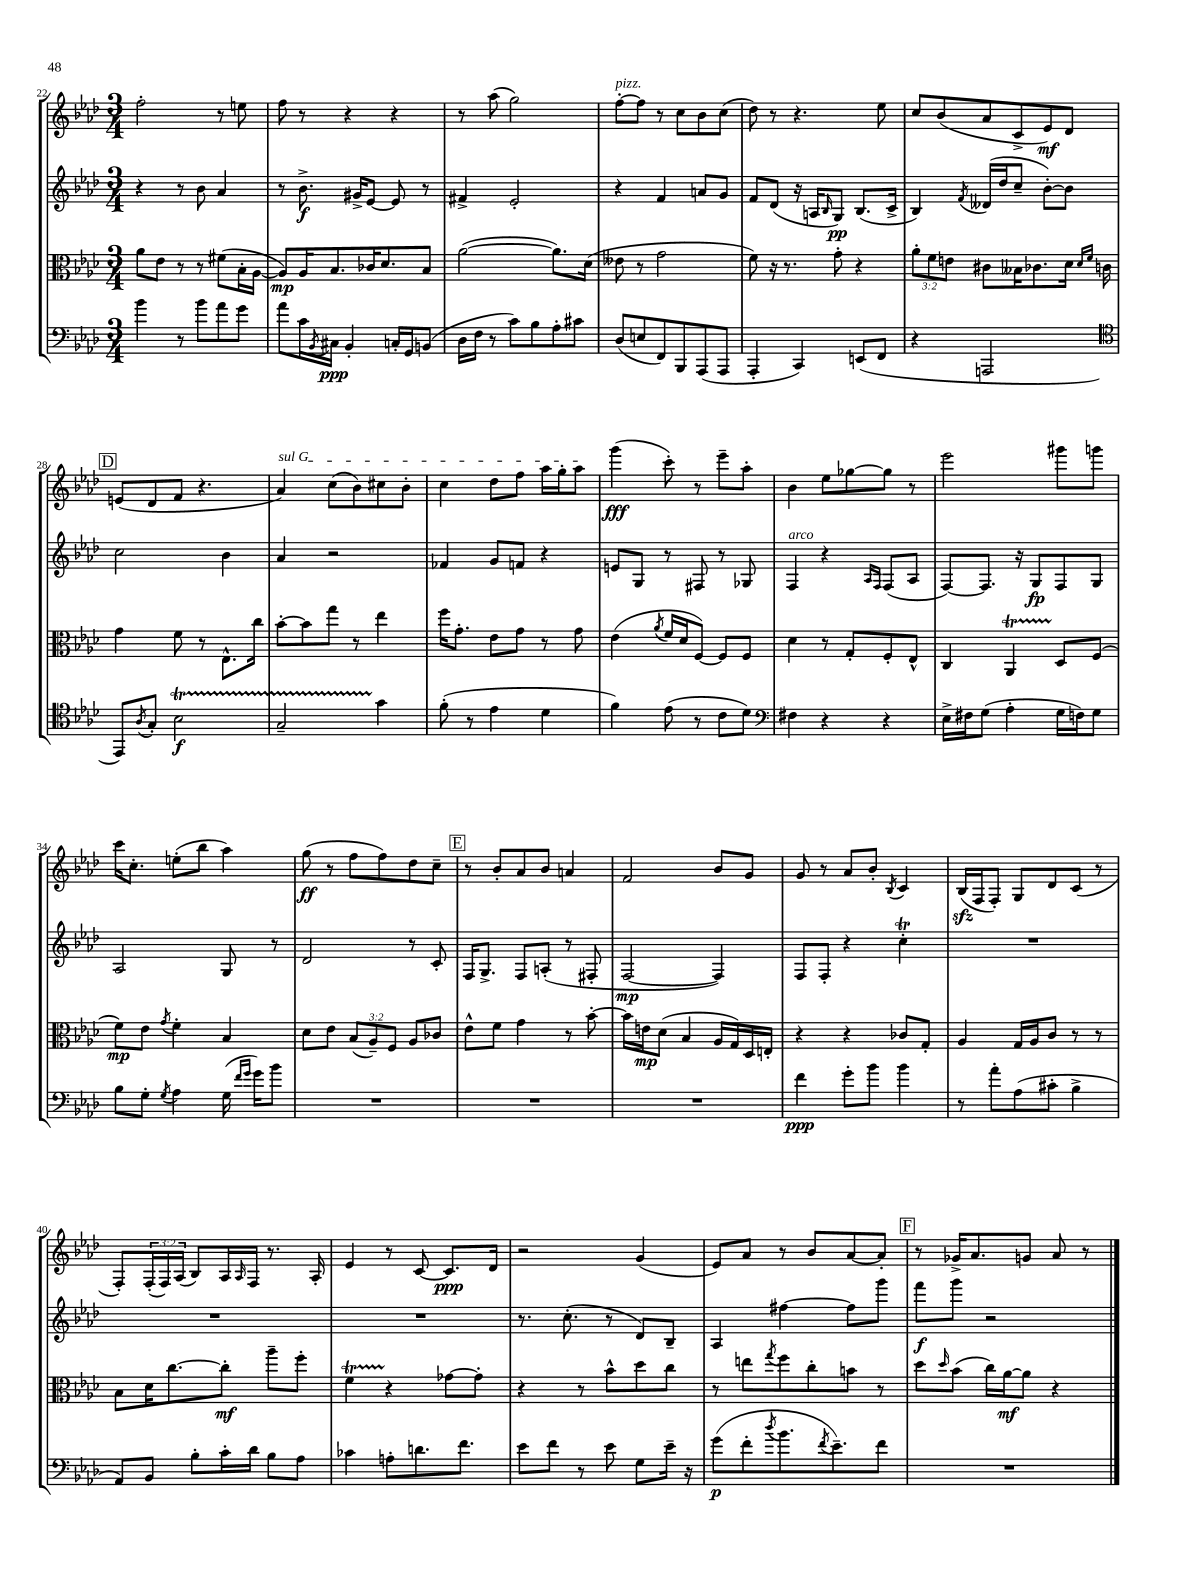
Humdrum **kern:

**kern	**kern	**kern	**kern
*staff4	*staff3	*staff2	*staff1
*clefF4	*clefC3	*clefG2	*clefG2
*k[b-e-a-d-]	*k[b-e-a-d-]	*k[b-e-a-d-]	*k[b-e-a-d-]
*M3/4	*M3/4	*M3/4	*M3/4
4b-	8a-	4r	2ff'
.	8e-	.	.
8r	8r	8r	.
8b-	8r	8b-	.
8a-	(8f#	4a-	8r
8g	16B-'	.	8ee
.	[16A-	.	.
=	=	=	=
8a-	8A-])	8r	8ff
16c	16A-	8.b-^	8r
8qBB-	.	.	.
16C#	8.B-	.	.
4BB-'	.	.	4r
.	.	16g#^	.
.	16c-	[8e-	.
.	8.d-	.	.
16C'	.	8e-]	4r
16GG	.	.	.
(8BB	8B-	8r	.
=	=	=	=
16D-	([2a-	4f#^	8r
16F	.	.	.
8r	.	.	(8aa-
8c)	.	2e-'	2gg)
8B-	.	.	.
8A-'	8.a-])	.	.
8c#	.	.	.
.	(16d-	.	.
=	=	=	=
(8D-	8e--	4r	[8ff'
8E	8r	.	8ff]
8FF)	2g	4f	8r
8BBB-	.	.	8cc
(8AAA-	.	8a	8b-
8AAA-	.	8g	(8cc
=	=	=	=
4AAA-'	8f)	8f	8dd-)
.	16r	(8d-	8r
.	8.r	.	.
4CC)	.	16r	4.r
.	.	16A	.
.	.	16qqB-	.
.	8g'	8G)	.
(8EE	4r	(8.B-	.
8FF	.	.	8ee-
.	.	16c^	.
=	=	=	=
4r	12a-'	4B-)	8cc
.	12f	.	.
.	.	.	(8b-
.	12e	.	.
.	.	8qf	.
2AAA	8c#	(16d--	8a-
.	.	16dd-	.
.	16B--	8cc~	8c^
.	8.c-	.	.
.	.	[8b-')	8e-)
.	16d-	8b-]	8d-
.	16qqd-	.	.
.	16qqf	.	.
.	16c	.	.
=	=	=	=
*clefC4	*	*	*
8EE-)	4g	2cc	(8e
8qA-	.	.	.
8G'	.	.	8d-
2B-	8f	.	8f
.	8r	.	4.r
.	8.E-^^	4b-	.
.	16cc	.	.
=	=	=	=
2G~	[8b-'	4a-	4a-)
.	8b-]	.	.
.	8gg	2r	(8cc
.	8r	.	8b-)
4g	4ee-	.	8cc#
.	.	.	8b-'
=	=	=	=
(8f'	16ff	4f-	4cc
.	8.g'	.	.
8r	.	.	.
4e-	8e-	8g	8dd-
.	8g	8f	8ff
4d-	8r	4r	16aa-
.	.	.	16gg'
.	8g	.	8aa-
=	=	=	=
4f)	(4e-	8e	(4ggg
.	.	8G	.
.	8qa-	.	.
(8e-	16f	8r	8ccc')
.	16d-	.	.
8r	[8F)	8F#	8r
8c	8F]	8r	8eee-~
8d-)	8F	8G-	8aa-'
=	=	=	=
*clefF4	*	*	*
4F#	4d-	4F	4b-
4r	8r	4r	8ee-
.	8G'	.	[8gg-
.	.	16qqA-	.
.	.	16qqF	.
4r	8F'	(8F	8gg-]
.	8E-^^	8A-	8r
=	=	=	=
16E-^	4C	[8F)	2eee-
16F#	.	.	.
(8G	.	8.F]	.
4A-'	4AA-	.	.
.	.	16r	.
.	.	8G	.
16G	8D-	8F	8ggg#
16F)	.	.	.
8G	(8F	8G	8ggg
=	=	=	=
8B-	8f)	2A-	16ccc
.	.	.	8.cc'
8G'	8e-	.	.
8qG	8qg	.	.
4A-	4f'	.	(8ee'
.	.	.	8bb-
(16G	4B-	8G	4aa-)
16qqf	.	.	.
16qqg	.	.	.
16g)	.	.	.
8b-	.	8r	.
=	=	=	=
2.r	8d-	2d-	(8gg
.	8e-	.	8r
.	(12B-	.	8ff
.	12A-~)	.	.
.	.	.	8ff)
.	12F	.	.
.	8A-	8r	8dd-
.	8c-	8c'	8cc~
=	=	=	=
2.r	8e-^^	16F	8r
.	.	8.G^	.
.	8f	.	8b-'
.	4g	8F	8a-
.	.	(8A'	8b-
.	8r	8r	4a
.	[8b-'	8F#'	.
=	=	=	=
2.r	16b-]	[2F	2f
.	16e	.	.
.	(8d-	.	.
.	4B-	.	.
.	16A-	4F])	8b-
.	16G)	.	.
.	16D-	.	8g
.	16E'	.	.
=	=	=	=
4f	4r	8F	8g
.	.	8F'	8r
8g'	4r	4r	8a-
8b-	.	.	8b-'
.	.	.	8qB-
4b-	8c-	4cc'	4c
.	8G'	.	.
=	=	=	=
8r	4A-	2.r	(16B-
.	.	.	16F
8a-'	.	.	8F')
(8A-	16G	.	8G
.	16A-	.	.
8c#'	8c	.	8d-
4B-^	8r	.	(8c
.	8r	.	8r
=	=	=	=
8AA-)	8B-	2.r	8F')
8BB-	16d-	.	(24F'
.	.	.	24F)
.	[8.cc	.	.
.	.	.	(24A-
8B-'	.	.	8B-)
16c'	8cc']	.	16A-
.	.	.	16qqA-
16d-	.	.	16F
8B-	8aa-~	.	8.r
8A-	8ff'	.	.
.	.	.	16A-'
=	=	=	=
4c-	4f	2.r	4e-
8A'	4r	.	8r
8.d	.	.	[8c
.	[8g-	.	8.c]
8.f	.	.	.
.	8g-']	.	.
.	.	.	16d-
=	=	=	=
8e-	4r	8.r	2r
8f	.	.	.
.	.	(8.cc'	.
8r	8r	.	.
8e-	8b-^^	8r	.
8G	8dd-	8d-)	(4g
16e-~	8cc	8B-~	.
16r	.	.	.
=	=	=	=
(8g	8r	4A-	8e-)
8f'	8ee	.	8a-
8qdd-	8qgg	.	.
8.b-	8ff	[4ff#	8r
.	8cc'	.	8b-
8qf	.	.	.
8.e-~)	.	.	.
.	8b	8ff#]	[8a-
8f	8r	8ggg	8a-']
=	=	=	=
2.r	8dd-	8fff	8r
.	16qqdd-	.	.
.	(8b-	8ggg	16g-^
.	.	.	8.a-
.	16cc)	2r	.
.	[16a-	.	.
.	8a-]	.	8g
.	4r	.	8a-
.	.	.	8r
==	==	==	==
*-	*-	*-	*-
